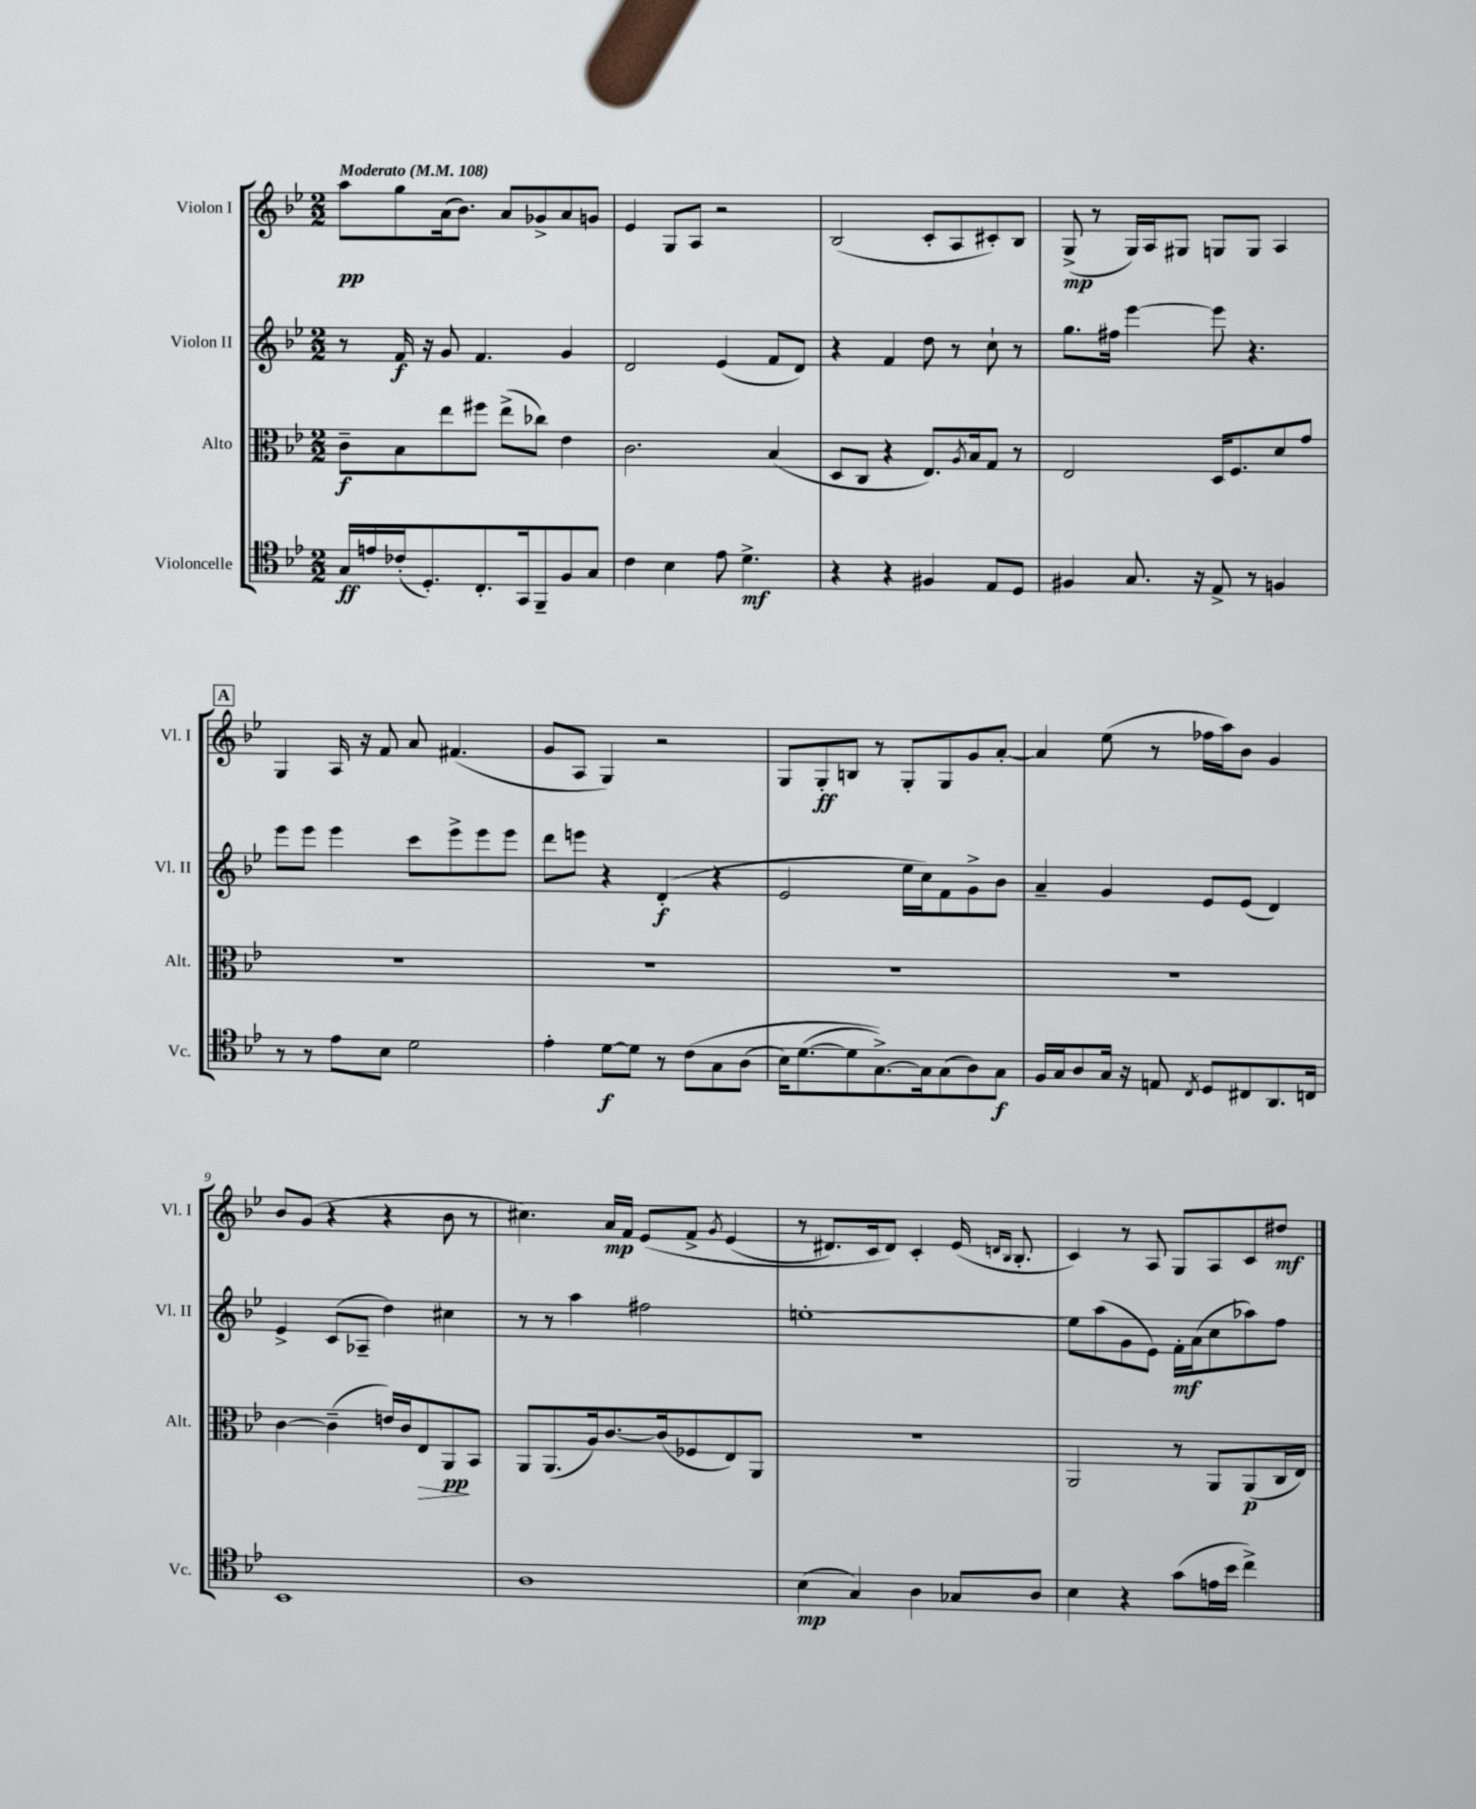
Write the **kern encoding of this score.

**kern	**kern	**kern	**kern
*staff4	*staff3	*staff2	*staff1
*clefC4	*clefC3	*clefG2	*clefG2
*k[b-e-]	*k[b-e-]	*k[b-e-]	*k[b-e-]
*M2/2	*M2/2	*M2/2	*M2/2
*MM108	*MM108	*MM108	*MM108
16G	8c~	8r	8aa
16e	.	.	.
(16c-'	8B-	16f	8gg
8.D')	.	16r	.
.	8ee-	8g	(16a
.	.	.	8.b-)
8.C'	8ff#	4.f	.
.	(8ee-^	.	8a
16GG	.	.	.
8FF~	8cc-)	.	8g-^
8F	4e-	4g	8a
8G	.	.	8g
=	=	=	=
4c	2.c	2d	4e-
4B-	.	.	8G
.	.	.	8A
8e-	.	(4e-	2r
4.d^	.	.	.
.	(4B-	8f	.
.	.	8d)	.
=	=	=	=
4r	8D	4r	(2B-
.	8C	.	.
4r	4r	4f	.
4F#	8.E-)	8dd	8c'
.	.	8r	8A
.	8qA	.	.
.	16B-	.	.
8E-	8G	8cc`	8c#')
8D	8r	8r	8B-
=	=	=	=
4F#	2E-	8.gg	(8G^
.	.	.	8r
.	.	16ff#	.
8.G	.	[4eee-	16G)
.	.	.	16A
.	.	.	8G#
16r	.	.	.
8E-^	16D	8eee-]	8G
.	8.F	.	.
8r	.	4.r	8G
4F	8d	.	4A
.	8g	.	.
=	=	=	=
8r	1r	8eee-	4G
8r	.	8eee-	.
8e-	.	4eee-	16A
.	.	.	16r
8B-	.	.	8f
2d	.	8ccc	8a
.	.	8eee-^	(4.f#
.	.	8eee-	.
.	.	8eee-	.
=	=	=	=
4e-'	1r	8ddd	8g
.	.	8eee	8A
[8d	.	4r	4G)
8d]	.	.	.
8r	.	(4d'	2r
&(8c	.	.	.
8G	.	4r	.
(8A	.	.	.
=	=	=	=
16B-)	1r	2e-	8G
([8.d	.	.	.
.	.	.	8G'
8d]	.	.	8B
[8.G^)&)	.	.	8r
.	.	16ee-	8G'
16G]	.	16cc)	.
(8G	.	8f	8G
8A)	.	8g^	8g
8G	.	8b-	[8a'
=	=	=	=
16F	1r	4a~	4a]
16G	.	.	.
8A	.	.	.
16G	.	4g	(8ee-
16r	.	.	.
8E	.	.	8r
8qC	.	.	.
8D	.	8e-	16ff-
.	.	.	16aa)
8C#	.	(8e-	8b-
8.AA	.	4d)	4g
16C	.	.	.
=	=	=	=
1BB-	[4c	4e-^	8b-
.	.	.	(8g
.	(4c~]	(8c	4r
.	.	8A-~	.
.	16e)	4dd)	4r
.	16c	.	.
.	8E-	.	.
.	8AA	4cc#	8b-
.	8BB-	.	8r
=	=	=	=
1A	8AA	8r	4.cc#)
.	(8.AA	8r	.
.	.	4aa	.
.	16A)	.	.
.	[8.c	.	16a
.	.	.	16f
.	.	2ff#	&(8e-
.	(16c]	.	.
.	8F-	.	8f^
.	.	.	8qg
.	8E-)	.	(4e-
.	8AA	.	.
=	=	=	=
(4B-	1r	[1ee'	8r
.	.	.	8.d#)
4G)	.	.	.
.	.	.	16c
.	.	.	8d#&)
4A	.	.	4c'
8G-	.	.	(16e-
.	.	.	16qqd
.	.	.	16qqB-
.	.	.	8.B-'
8A	.	.	.
=	=	=	=
4B-	2AA	8ee]	4c)
.	.	(8aa	.
4r	.	8g	8r
.	.	8e-)	8A
(8g	8r	16f'	8G
.	.	(16a	.
16e	8AA	8cc	8A
16b-	.	.	.
4cc^)	(8AA	8aa-)	8c
.	16C	8ff	8dd#
.	16E-)	.	.
==	==	==	==
*-	*-	*-	*-
